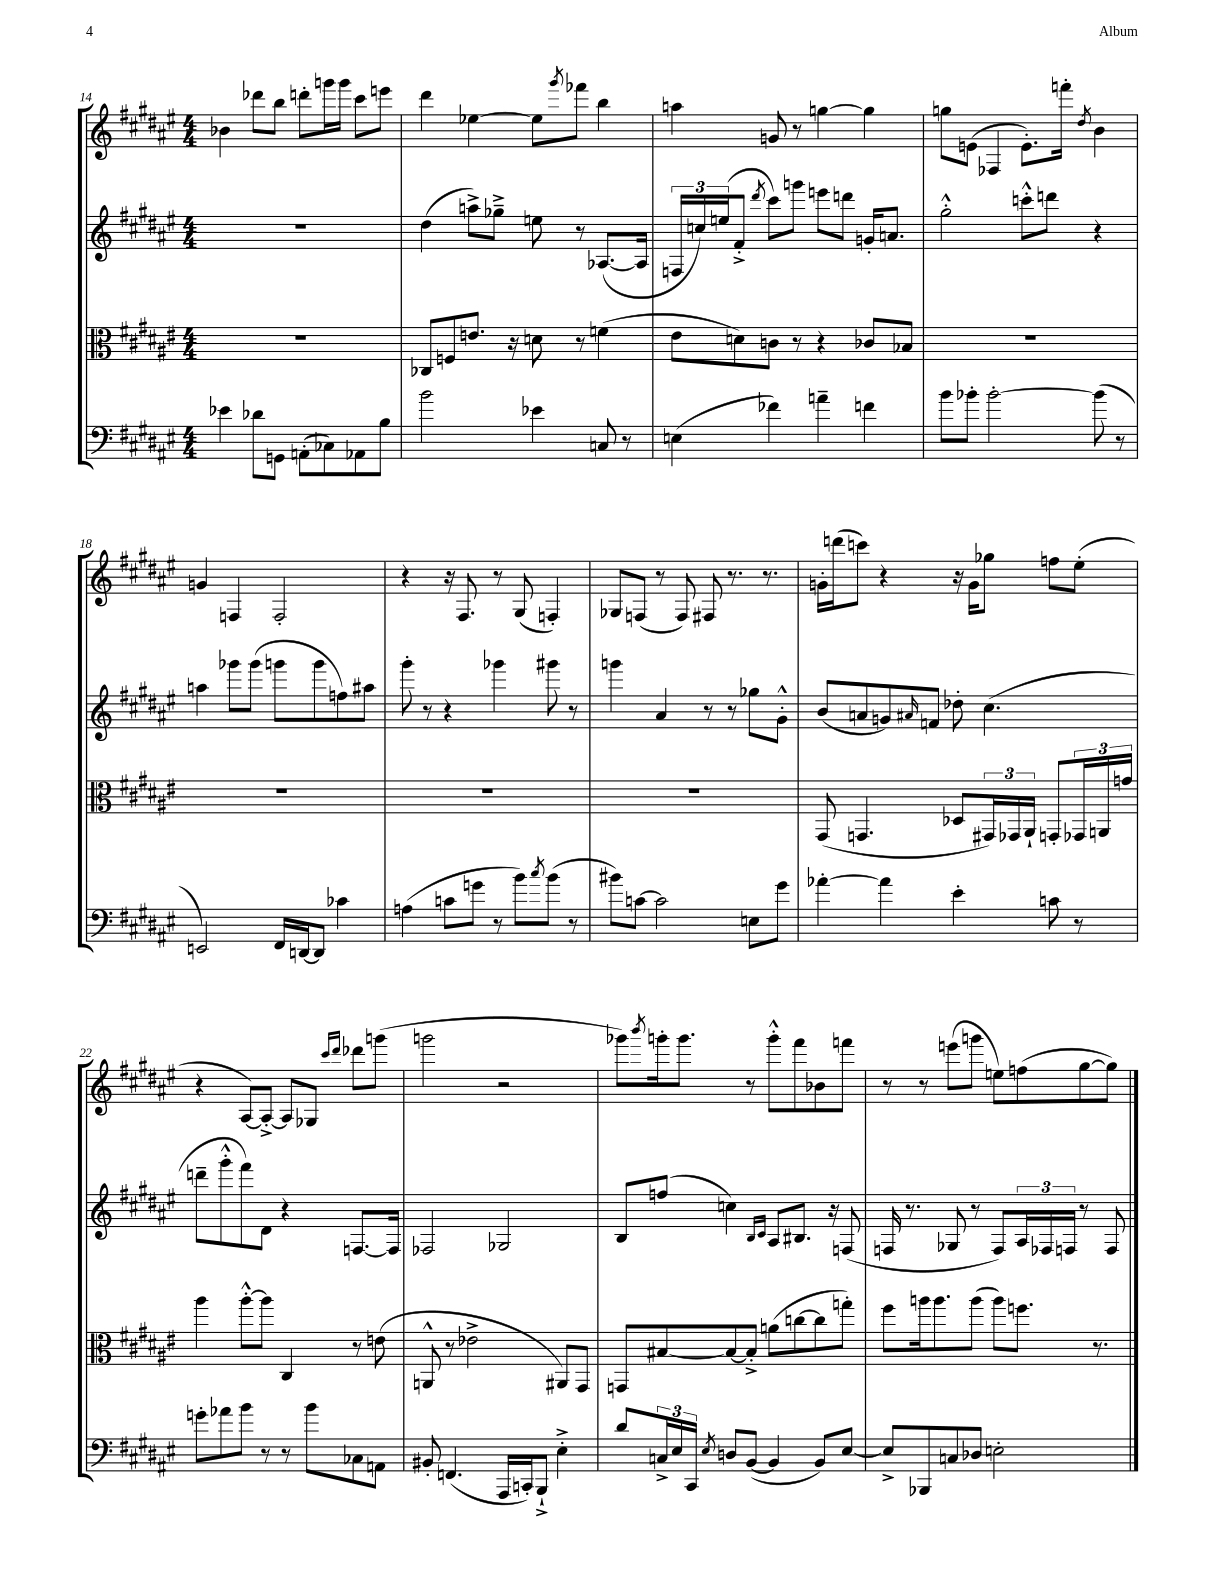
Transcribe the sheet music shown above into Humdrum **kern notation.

**kern	**kern	**kern	**kern
*staff4	*staff3	*staff2	*staff1
*clefF4	*clefC3	*clefG2	*clefG2
*k[f#c#g#d#a#e#]	*k[f#c#g#d#a#e#]	*k[f#c#g#d#a#e#]	*k[f#c#g#d#a#e#]
*M4/4	*M4/4	*M4/4	*M4/4
4e-	1r	1r	4b-
8d-	.	.	8ddd-
8GG	.	.	8bb
(8AA'	.	.	8ddd'
8C-)	.	.	16ggg
.	.	.	16ggg
8AA-	.	.	8ccc#
8B	.	.	8eee
=	=	=	=
2b	8C-	(4dd#	4ddd#
.	8F	.	.
.	8.e	8aa^)	[4ee-
.	.	8gg-~^	.
.	16r	.	.
4e-	8d	8ee	8ee-]
.	.	.	8qggg#
.	8r	8r	8fff-
8C	(4f	([8.A-	4bb
8r	.	.	.
.	.	16A-]	.
=	=	=	=
(4E	8e#	24F	4aa
.	.	24cc)	.
.	.	(24ee	.
.	8d)	8f#'^	.
.	.	8qddd#	.
4f-)	8c	8ccc#)	8g
.	8r	8ggg	8r
4a~	4r	8eee	[4gg
.	.	8ddd	.
4f	8c-	16g'	4gg]
.	.	8.a	.
.	8B-	.	.
=	=	=	=
8b	1r	2gg#'^^	8gg
8b-'	.	.	(8e
[2b-'	.	.	4F-
.	.	8ccc'^^	8.e')
.	.	8ddd	.
.	.	.	16fff'
.	.	.	8qdd#
(8b-]	.	4r	4b
8r	.	.	.
=	=	=	=
2EE)	1r	4aa	4g
.	.	8ggg-	4F
.	.	(8ggg-	.
16FF#	.	8ggg	2F'
[16DD	.	.	.
8DD]	.	8ggg	.
4c-	.	8ff)	.
.	.	8aa#	.
=	=	=	=
(4A	1r	8ggg#'	4r
.	.	8r	.
8c	.	4r	16r
.	.	.	8.F#
8g	.	.	.
8r	.	4ggg-	8r
8b)	.	.	(8G#
8qcc#	.	.	.
(8b	.	8ggg#	4F')
8r	.	8r	.
=	=	=	=
8b#)	1r	4ggg	8G-
[8c	.	.	(8F
2c]	.	4a#	8r
.	.	.	8F)
.	.	8r	8F#
.	.	8r	8.r
8E	.	8gg-	.
.	.	.	8.r
8g#	.	8g#'^^	.
=	=	=	=
[4a-'	(8GG#	(8b	16g'
.	.	.	(16ddd
.	4.GG	8a	8ccc)
4a-]	.	8g)	4r
.	.	16qqa#	.
.	.	8f	.
4e#'	8D-	8dd-'	16r
.	.	.	16g
.	24GG#)	(4.cc#	8gg-
.	24GG-	.	.
.	24AA#`	.	.
8c	8GG'	.	8ff
8r	24GG-	.	(8ee#'
.	24AA	.	.
.	24g	.	.
=	=	=	=
8g'	4aa#	8ddd~	4r
8a-	.	8ggg#'^^	.
8b	[8aa#'^^	8fff#)	[8A#)
8r	8aa#]	8d#	8A#'^_
8r	4C#	4r	8A#]
8b	.	.	8G-
.	.	.	16qqccc#
.	.	.	16qqddd#
8C-	8r	[8.F	8ddd-
8AA	(8e	.	(8ggg
.	.	16F]	.
=	=	=	=
8BB#'	8AA^^	2F-	2ggg
(4.FF	8r	.	.
.	2e-^	.	.
16AAA#	.	2G-	2r
16CC')	.	.	.
8BBB`^	.	.	.
4E#'^	8AA#)	.	.
.	8GG#	.	.
=	=	=	=
8d#	8GG	8B	8ggg-)
.	.	.	8qbbb
24C^	[8B#	(8ff	16ggg'
24E#	.	.	.
.	.	.	8.ggg
24CC#	.	.	.
8qE#	.	.	.
8D	8B#_	4cc)	.
([8BB	8B#'^]	.	8r
.	.	16qqB	.
.	.	16qqc#	.
4BB]	(8a	8A#	8ggg'^^
.	[8cc	8.B#	8fff#
8BB)	8cc]	.	8b-
.	.	16r	.
[8E#	8gg')	(8F	8fff
=	=	=	=
8E#^]	8ff#	16F	8r
.	.	8.r	.
8BBB-	16aa	.	8r
.	8.aa	.	.
8C	.	8G-	(8eee
8D-	(8aa	8r	8ggg
2E'	8aa)	8F)	8ee)
.	8.ff	24A#	(8ff
.	.	24F-	.
.	.	24F	.
.	.	8r	[8gg#
.	8.r	.	.
.	.	8F	8gg#])
==	==	==	==
*-	*-	*-	*-
